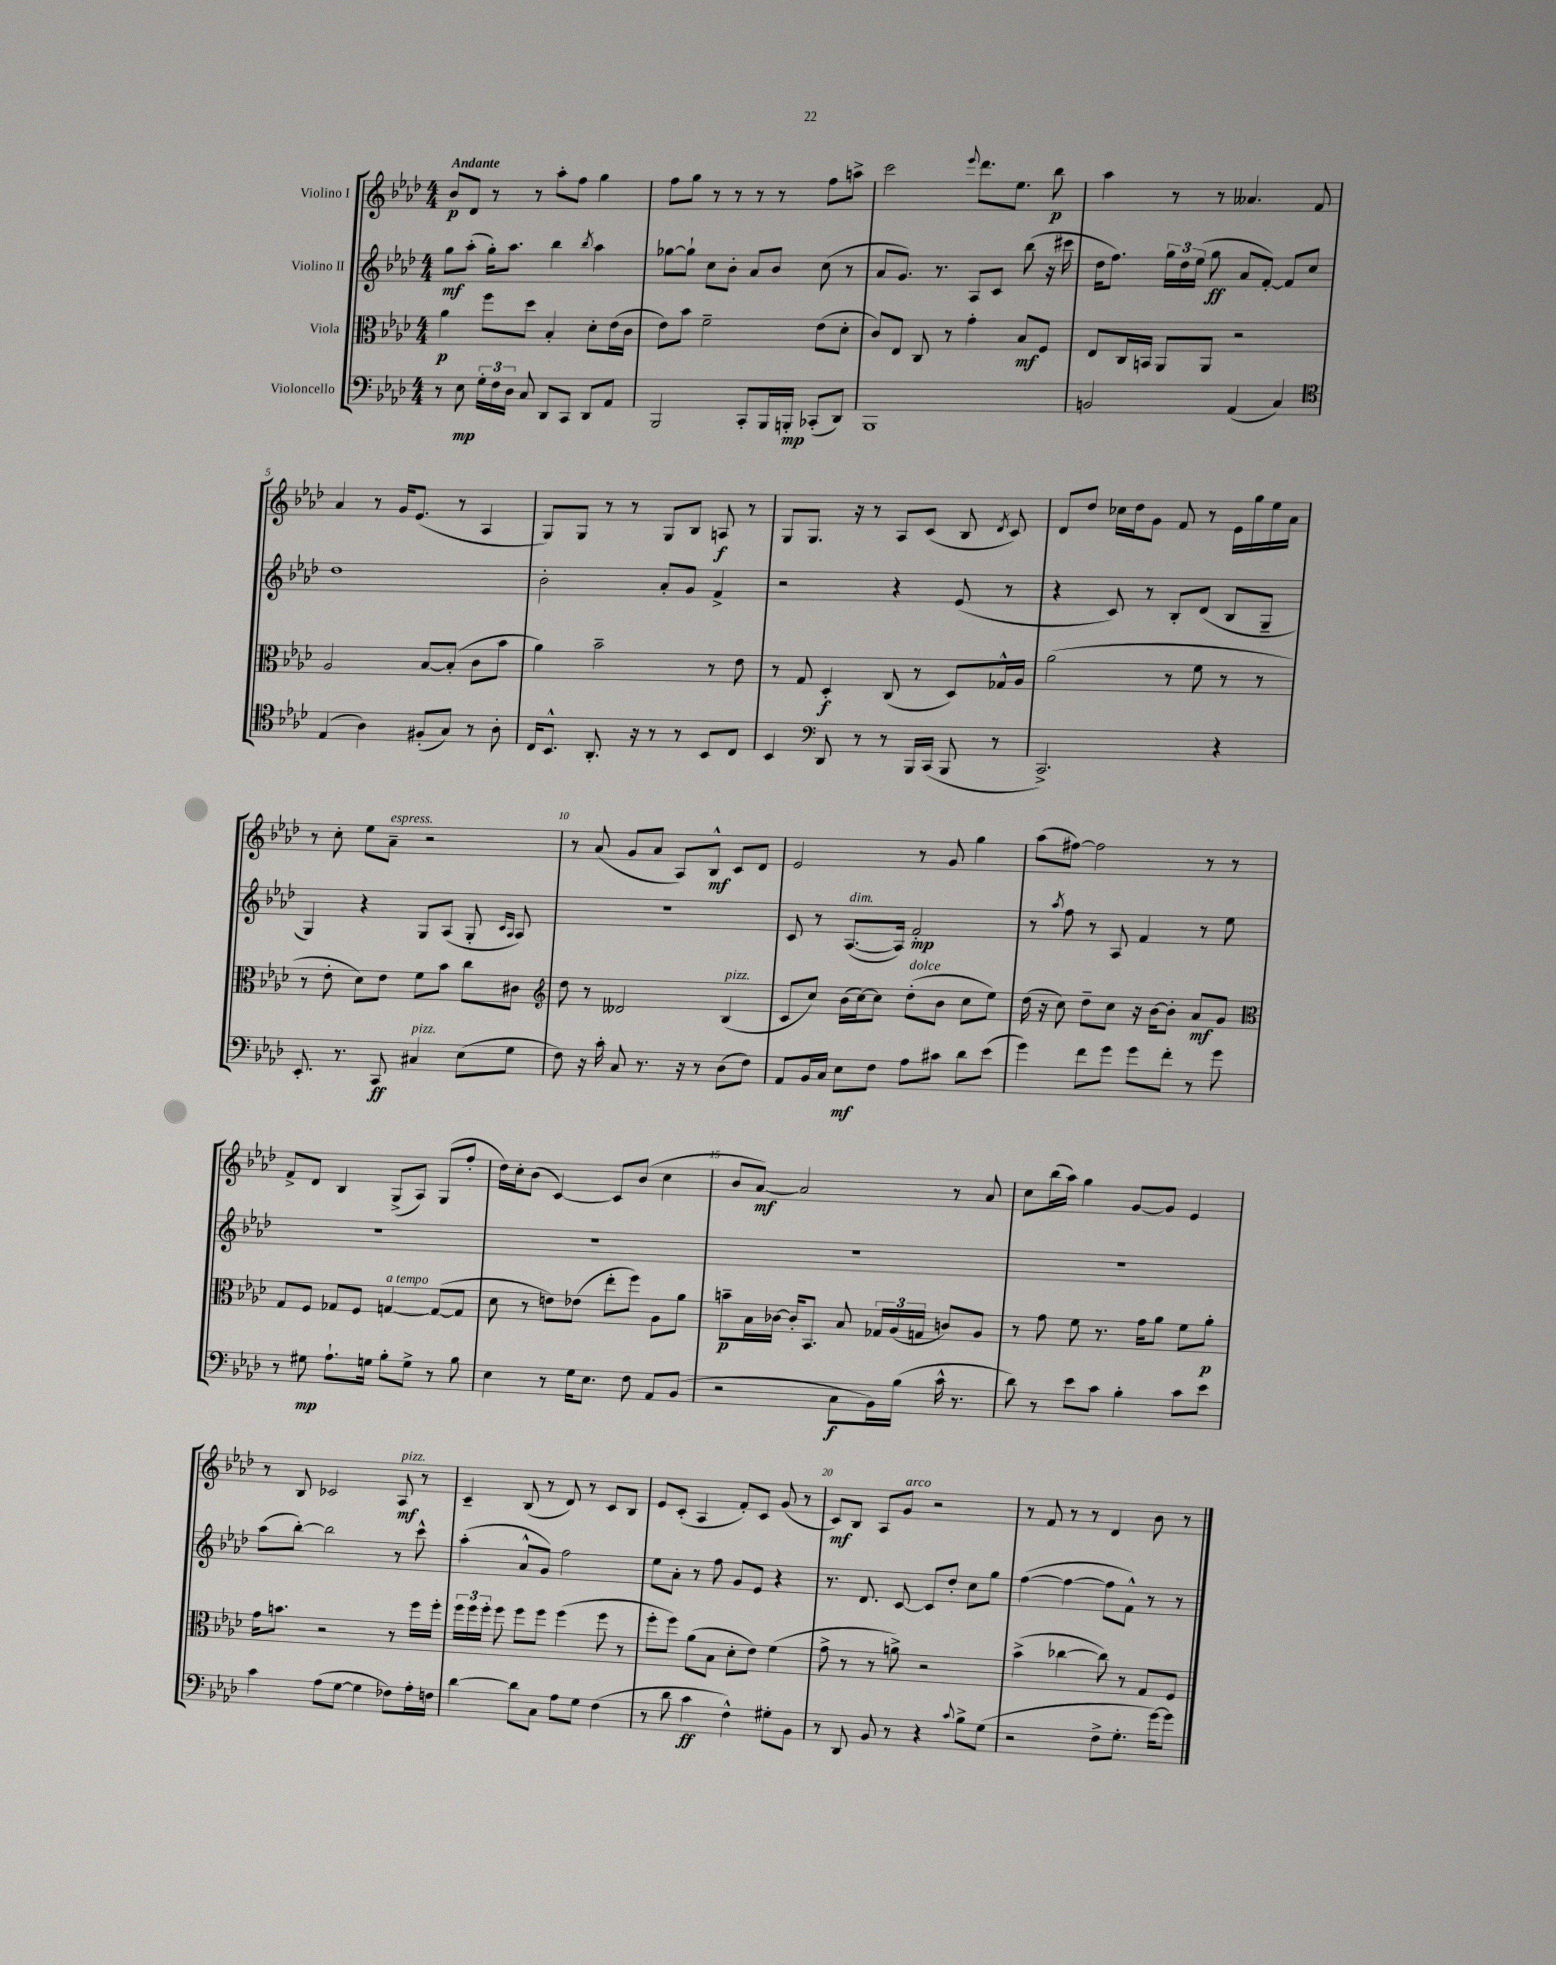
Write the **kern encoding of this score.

**kern	**dynam	**kern	**dynam	**kern	**dynam	**kern	**dynam
*part4	*part4	*part3	*part3	*part2	*part2	*part1	*part1
*staff4	*staff4	*staff3	*staff3	*staff2	*staff2	*staff1	*staff1
*I"Violoncello	*	*I"Viola	*	*I"Violino II	*	*I"Violino I	*
*clefF4	*	*clefC3	*	*clefG2	*	*clefG2	*
*k[b-e-a-d-]	*	*k[b-e-a-d-]	*	*k[b-e-a-d-]	*	*k[b-e-a-d-]	*
*M4/4	*	*M4/4	*	*M4/4	*	*M4/4	*
=1	=1	=1	=1	=1	=1	=1	=1
!	!	!	!	!	!	!LO:TX:a:B:t=Andante	!
8r	.	4a-\	p	8gg\L	mf	8b-/L	p
8E-\	mp	.	.	(8aa-'\J	.	8d-/J	.
24G'\LL	.	8ff\L	.	16gg'\KL)	.	8r	.
24F\	.	.	.	.	.	.	.
.	.	.	.	8.aa-\J	.	.	.
24D-\JJ	.	.	.	.	.	.	.
8C/	.	8dd-\J	.	.	.	8r	.
8DD-/L	.	4B-'/	.	4bb-\	.	8aa-'\L	.
8CC/J	.	.	.	.	.	8ff\J	.
.	.	.	.	8qbb-/	.	.	.
8DD-/L	.	8d-'\L	.	4aa-\	.	4gg\	.
8AA-/J	.	(16e-\L	.	.	.	.	.
.	.	16c\JJ	.	.	.	.	.
=2	=2	=2	=2	=2	=2	=2	=2
2BBB-/	.	8e-\L)	.	[8gg-X\L	.	8ff\L	.
.	.	8b-\J	.	8gg-`\J]	.	8gg\J	.
.	.	2f~\	.	8cc\L	.	8r	.
.	.	.	.	8b-'\J	.	8r	.
8CC'/L	.	.	.	8a-/L	.	8r	.
16BBB-/L	.	.	.	8b-/J	.	8r	.
16BBBn'/JJ	mp	.	.	.	.	.	.
(8CC-X'/L	.	(8e-\L	.	(8cc\	.	8ff\L	.
8DD-/J)	.	8d-'\J	.	8r	.	8aan^\J	.
=3	=3	=3	=3	=3	=3	=3	=3
1BBB-	.	8c/L)	.	8a-/L	.	2ccc\	.
.	.	8E-/J	.	8.g/J)	.	.	.
.	.	8C/	.	.	.	.	.
.	.	.	.	8.r	.	.	.
.	.	8r	.	.	.	.	.
.	.	.	.	.	.	8qqeee-/	.
.	.	4g'\	.	8A-/L	.	8.ddd-\L	.
.	.	.	.	8c/J	.	.	.
.	.	.	.	.	.	8.ee-\J	.
.	.	8B-/L	mf	(8bb-\	.	.	.
.	.	8F/J	.	16r	.	8bb-\	p
.	.	.	.	16ccc#X\	.	.	.
=4	=4	=4	=4	=4	=4	=4	=4
2BBn/	.	8E-/L	.	16dd-\KL	.	4aa-\	.
.	.	.	.	8.ff\J)	.	.	.
.	.	16C/L	.	.	.	.	.
.	.	16BBn/JJ	.	.	.	.	.
.	.	8AA-/L	.	24gg\LL	.	8r	.
.	.	.	.	24dd-\	.	.	.
.	.	.	.	(24ee-\JJ	.	.	.
.	.	8AA-/J	.	8gg\	ff	8r	.
(4AA-/	.	2r	.	8a-/L	.	4.a--X/	.
.	.	.	.	[8f'/J)	.	.	.
4C/)	.	.	.	8f/L]	.	.	.
.	.	.	.	8cc/J	.	8f/	.
!!LO:LB:g=z
=5	=5	=5	=5	=5	=5	=5	=5
*clefC4	*	*	*	*	*	*	*
(4E-/	.	2A-/	.	1dd-	.	4a-/	.
4A-\)	.	.	.	.	.	8r	.
.	.	.	.	.	.	16g/KL	.
.	.	.	.	.	.	(8.e-/J	.
(8F#X'/L	.	[8B-/L	.	.	.	.	.
8G/J)	.	(8B-'/J]	.	.	.	8r	.
8r	.	8c\L	.	.	.	4A-/	.
8A-'\	.	8b-\J	.	.	.	.	.
=6	=6	=6	=6	=6	=6	=6	=6
16C/KL	.	4a-\)	.	2b-'\	.	8G/L)	.
8.BB-^^/J	.	.	.	.	.	.	.
.	.	.	.	.	.	8G/J	.
8.AA-'/	.	2b-~\	.	.	.	8r	.
.	.	.	.	.	.	8r	.
16r	.	.	.	.	.	.	.
8r	.	.	.	8a-'/L	.	8G/L	.
8r	.	.	.	8g/J	.	8B-/J	.
8BB-/L	.	8r	.	4f^/	.	8An/	f
8C/J	.	8e-\	.	.	.	8r	.
=7	=7	=7	=7	=7	=7	=7	=7
4BB-/	.	8r	.	2r	.	8G/L	.
.	.	8G/	.	.	.	8.G/J	.
*clefF4	*	*	*	*	*	*	*
8DD-/	.	4D-'/	f	.	.	.	.
.	.	.	.	.	.	16r	.
8r	.	.	.	.	.	8r	.
8r	.	(8C/	.	4r	.	8A-/L	.
16BBB-/LL	.	8r	.	.	.	(8c/J	.
(16CC/JJ	.	.	.	.	.	.	.
8BBB-/	.	8D-/L)	.	(8e-/	.	8B-/	.
.	.	.	.	.	.	8qd-/	.
8r	.	16G-X^^/L	.	8r	.	8c/)	.
.	.	16A-/JJ	.	.	.	.	.
=8	=8	=8	=8	=8	=8	=8	=8
2.CC^/)	.	(2a-\	.	4r	.	8d-/L	.
.	.	.	.	.	.	8dd-/J	.
.	.	.	.	8c/)	.	16cc-X\LL	.
.	.	.	.	.	.	16dd-\J	.
.	.	.	.	8r	.	8g\J	.
.	.	8r	.	8B-'/L	.	8f/	.
.	.	8f\	.	(8d-/J	.	8r	.
4r	.	8r	.	8B-/L	.	16e-\LL	.
.	.	.	.	.	.	16gg\	.
.	.	8r	.	8G~/J	.	16ee-\	.
.	.	.	.	.	.	16a-\JJ	.
!!LO:LB:g=z
=9	=9	=9	=9	=9	=9	=9	=9
8.EE-'/	.	8r	.	4G/)	.	8r	.
.	.	8e-'\	.	.	.	8cc'\	.
8.r	.	.	.	.	.	.	.
.	.	8d-\L)	.	4r	.	8ee-\L	.
!	!	!	!	!	!	!LO:TX:a:i:t=espress.	!
8CC/	ff	8e-\J	.	.	.	8a-~\J	.
!LO:TX:a:i:t=pizz.	!	!	!	!	!	!	!
4C#X/	.	8f\L	.	8G/L	.	2r	.
.	.	8b-\J	.	(8A-/J	.	.	.
(8E-\L	.	8cc\L	.	8G'/	.	.	.
.	.	.	.	16qqc/LL	.	.	.
.	.	.	.	16qqA-/JJ	.	.	.
8G\J	.	8c#X\J	.	8A-/)	.	.	.
=10	=10	=10	=10	=10	=10	=10	=10
*	*	*clefG2	*	*	*	*	*
8F\)	.	8dd-\	.	1r	.	8r	.
16r	.	8r	.	.	.	(8a-/	.
16c'\	.	.	.	.	.	.	.
8C/	.	2d--X/	.	.	.	8g/L	.
8.r	.	.	.	.	.	8a-/J	.
.	.	.	.	.	.	8A-/L)	.
16r	.	.	.	.	.	.	.
8r	.	.	.	.	.	8B-^^/J	mf
!	!	!LO:TX:a:i:t=pizz.	!	!	!	!	!
(8D-\L	.	(4B-/	.	.	.	8c/L	.
8F\J)	.	.	.	.	.	8d-/J	.
=11	=11	=11	=11	=11	=11	=11	=11
8AA-/L	.	8c/L	.	8c/	.	2e-/	.
16BB-/L	.	8cc/J)	.	8r	.	.	.
16C/JJ	.	.	.	.	.	.	.
!	!	!	!	!LO:TX:a:i:t=dim.	!	!	!
8E-\L	mf	(16b-\LL	.	([8.A-/L	.	.	.
.	.	[16cc\J)	.	.	.	.	.
8F\J	.	8cc\J]	.	.	.	.	.
.	.	.	.	16A-/Jk])	.	.	.
!	!	!LO:TX:a:i:t=dolce	!	!	!	!	!
8A-\L	.	(8dd-'\L	.	2f'/	mp	8r	.
8c#X\J	.	8b-\J	.	.	.	8g/	.
8d-\L	.	8cc\L	.	.	.	4gg\	.
(8e-\J	.	8ee-\J)	.	.	.	.	.
=12	=12	=12	=12	=12	=12	=12	=12
4g\)	.	(16dd-\	.	8r	.	(8aa-\L	.
.	.	16r	.	.	.	.	.
.	.	.	.	8qaa-/	.	.	.
.	.	8cc\)	.	8ff\	.	[8ff#X\J)	.
8f\L	.	8dd-~\L	.	8r	.	2ff#\]	.
8g\J	.	8cc\J	.	8A-/	.	.	.
8g\L	.	16r	.	4f/	.	.	.
.	.	[16b-\KL	.	.	.	.	.
8f'\J	.	8b-'\J]	.	.	.	.	.
8r	.	8a-/L	mf	8r	.	8r	.
8g\	.	8g/J	.	8ee-\	.	8r	.
!!LO:LB:g=z
=13	=13	=13	=13	=13	=13	=13	=13
*	*	*clefC3	*	*	*	*	*
8r	.	8G/L	.	1r	.	8f^/L	.
8G#X\	mp	8F/J	.	.	.	8d-/J	.
8.A-`\L	.	8G-X/L	.	.	.	4B-/	.
.	.	8F/J	.	.	.	.	.
16Gn\Jk	.	.	.	.	.	.	.
!	!	!LO:TX:a:i:t=a tempo	!	!	!	!	!
8B-'\L	.	[4Gn/	.	.	.	(8G^/L	.
8G^\J	.	.	.	.	.	8A-/J)	.
8r	.	(8G/L_	.	.	.	(8G/L	.
8B-\	.	8G/J]	.	.	.	8ff'/J	.
=14	=14	=14	=14	=14	=14	=14	=14
4E-\	.	8d-\	.	1r	.	16dd-\LL)	.
.	.	.	.	.	.	16cc'\J	.
.	.	8r	.	.	.	(8b-\J	.
8r	.	8en\L)	.	.	.	[4c/)	.
16G\KL	.	(8e-X\J	.	.	.	.	.
8.E-\J	.	.	.	.	.	.	.
.	.	8ee-'\L	.	.	.	8c/L]	.
8F\	.	8ff\J)	.	.	.	(8b-/J	.
8AA-/L	.	8A-\L	.	.	.	4cc\	.
(8BB-/J	.	8a-\J	.	.	.	.	.
=15	=15	=15	=15	=15	=15	=15	=15
2r	.	8bn~\L	p	1r	.	8b-/L	.
.	.	16B-\L	.	.	.	[8a-/J)	mf
.	.	[16c-X\JJ	.	.	.	.	.
.	.	16c-'/KL]	.	.	.	2a-/]	.
.	.	8.BB-/J	.	.	.	.	.
8C\L	f	8B-/	.	.	.	.	.
16BB-\L)	.	24G-X/LL	.	.	.	.	.
.	.	(24A-/	.	.	.	.	.
(16B-\JJ	.	.	.	.	.	.	.
.	.	24Gn/JJ	.	.	.	.	.
16c^^\	.	8cn/L)	.	.	.	8r	.
8.r	.	.	.	.	.	.	.
.	.	8A-/J	.	.	.	8a-/	.
=16	=16	=16	=16	=16	=16	=16	=16
8d-\)	.	8r	.	1r	.	8cc\L	.
8r	.	8g\	.	.	.	(16bb-\L	.
.	.	.	.	.	.	16aa-\JJ)	.
8e-\L	.	8f\	.	.	.	4gg\	.
8c\J	.	8.r	.	.	.	.	.
4B-'\	.	.	.	.	.	[8g/L	.
.	.	16g\KL	.	.	.	.	.
.	.	8a-\J	.	.	.	8g/J]	.
8c\L	.	8f\L	.	.	.	4e-/	.
8e-\J	.	8a-'\J	p	.	.	.	.
!!LO:LB:g=z
=17	=17	=17	=17	=17	=17	=17	=17
4c\	.	16g\KL	.	(8aa-\L	.	8r	.
.	.	8.bn\J	.	.	.	.	.
.	.	.	.	[8bb-'\J)	.	8B-/	.
(8A-\L	.	2r	.	2bb-\]	.	2c-X/	.
[8G\J	.	.	.	.	.	.	.
4G\]	.	.	.	.	.	.	.
!	!	!	!	!	!	!LO:TX:a:i:t=pizz.	!
8F-X\L)	.	8r	.	8r	.	8A-/	mf
16A-'\L	.	16ff\LL	.	8ccc^^\	.	8r	.
16Fn\JJ	.	16ff'\JJ	.	.	.	.	.
=18	=18	=18	=18	=18	=18	=18	=18
[4d-\	.	24ff\LL	.	(4aa-'\	.	4c~/	.
.	.	24ff\	.	.	.	.	.
.	.	24ff'\JJ	.	.	.	.	.
.	.	8ff\	.	.	.	.	.
8d-\L]	.	8ff\L	.	8a-^^/L	.	(8B-/	.
8C\J	.	8ff\J	.	8g/J)	.	8r	.
8A-\L	.	(4ff\	.	2ff\	.	8d-/)	.
8G\J	.	.	.	.	.	8r	.
(4F\	.	8ff\	.	.	.	8c/L	.
.	.	8r	.	.	.	8B-/J	.
=19	=19	=19	=19	=19	=19	=19	=19
8r	.	8ff'\L	.	8ee-\L	.	8e-/L	.
8d-\	.	8ff\J)	.	8a-'\J	.	(8c'/J	.
4c\	ff	(8a-\L	.	8r	.	4A-/	.
.	.	8B-\J	.	8ff\	.	.	.
4F^^\)	.	8d-'\L	.	8g/L	.	8f'/L)	.
.	.	8e-\J)	.	8e-/J	.	8c/J	.
8G#X'\L	.	(4f\	.	4r	.	(8g/	.
8BB-\J	.	.	.	.	.	8r	.
=20	=20	=20	=20	=20	=20	=20	=20
8r	.	8g^\	.	8.r	.	8c/L)	mf
8DD-/	.	8r	.	.	.	8B-/J	.
.	.	.	.	8.d-/	.	.	.
8BB-/	.	8r	.	.	.	8A-/L	.
!	!	!	!	!	!	!LO:TX:a:i:t=arco	!
8r	.	8an^\)	.	[8c/	.	8g/J	.
4r	.	2r	.	8c/L]	.	2r	.
.	.	.	.	8dd-'/J	.	.	.
8qqc/	.	.	.	.	.	.	.
8B-^\L	.	.	.	8cc\L	.	.	.
(8G\J	.	.	.	8gg\J	.	.	.
=21	=21	=21	=21	=21	=21	=21	=21
2r	.	(4b-^\	.	([4ff\	.	8r	.
.	.	.	.	.	.	8f/	.
.	.	[4cc-X\	.	4ff\_	.	8r	.
.	.	.	.	.	.	8r	.
8F^\L	.	8cc-\])	.	8ff\L]	.	4d-/	.
8.G'\J	.	8r	.	8f^^\J)	.	.	.
.	.	8G/L	.	8r	.	8b-\	.
[16g\KL)	.	.	.	.	.	.	.
8g\J]	.	8F/J	.	8r	.	8r	.
==	==	==	==	==	==	==	==
*-	*-	*-	*-	*-	*-	*-	*-
